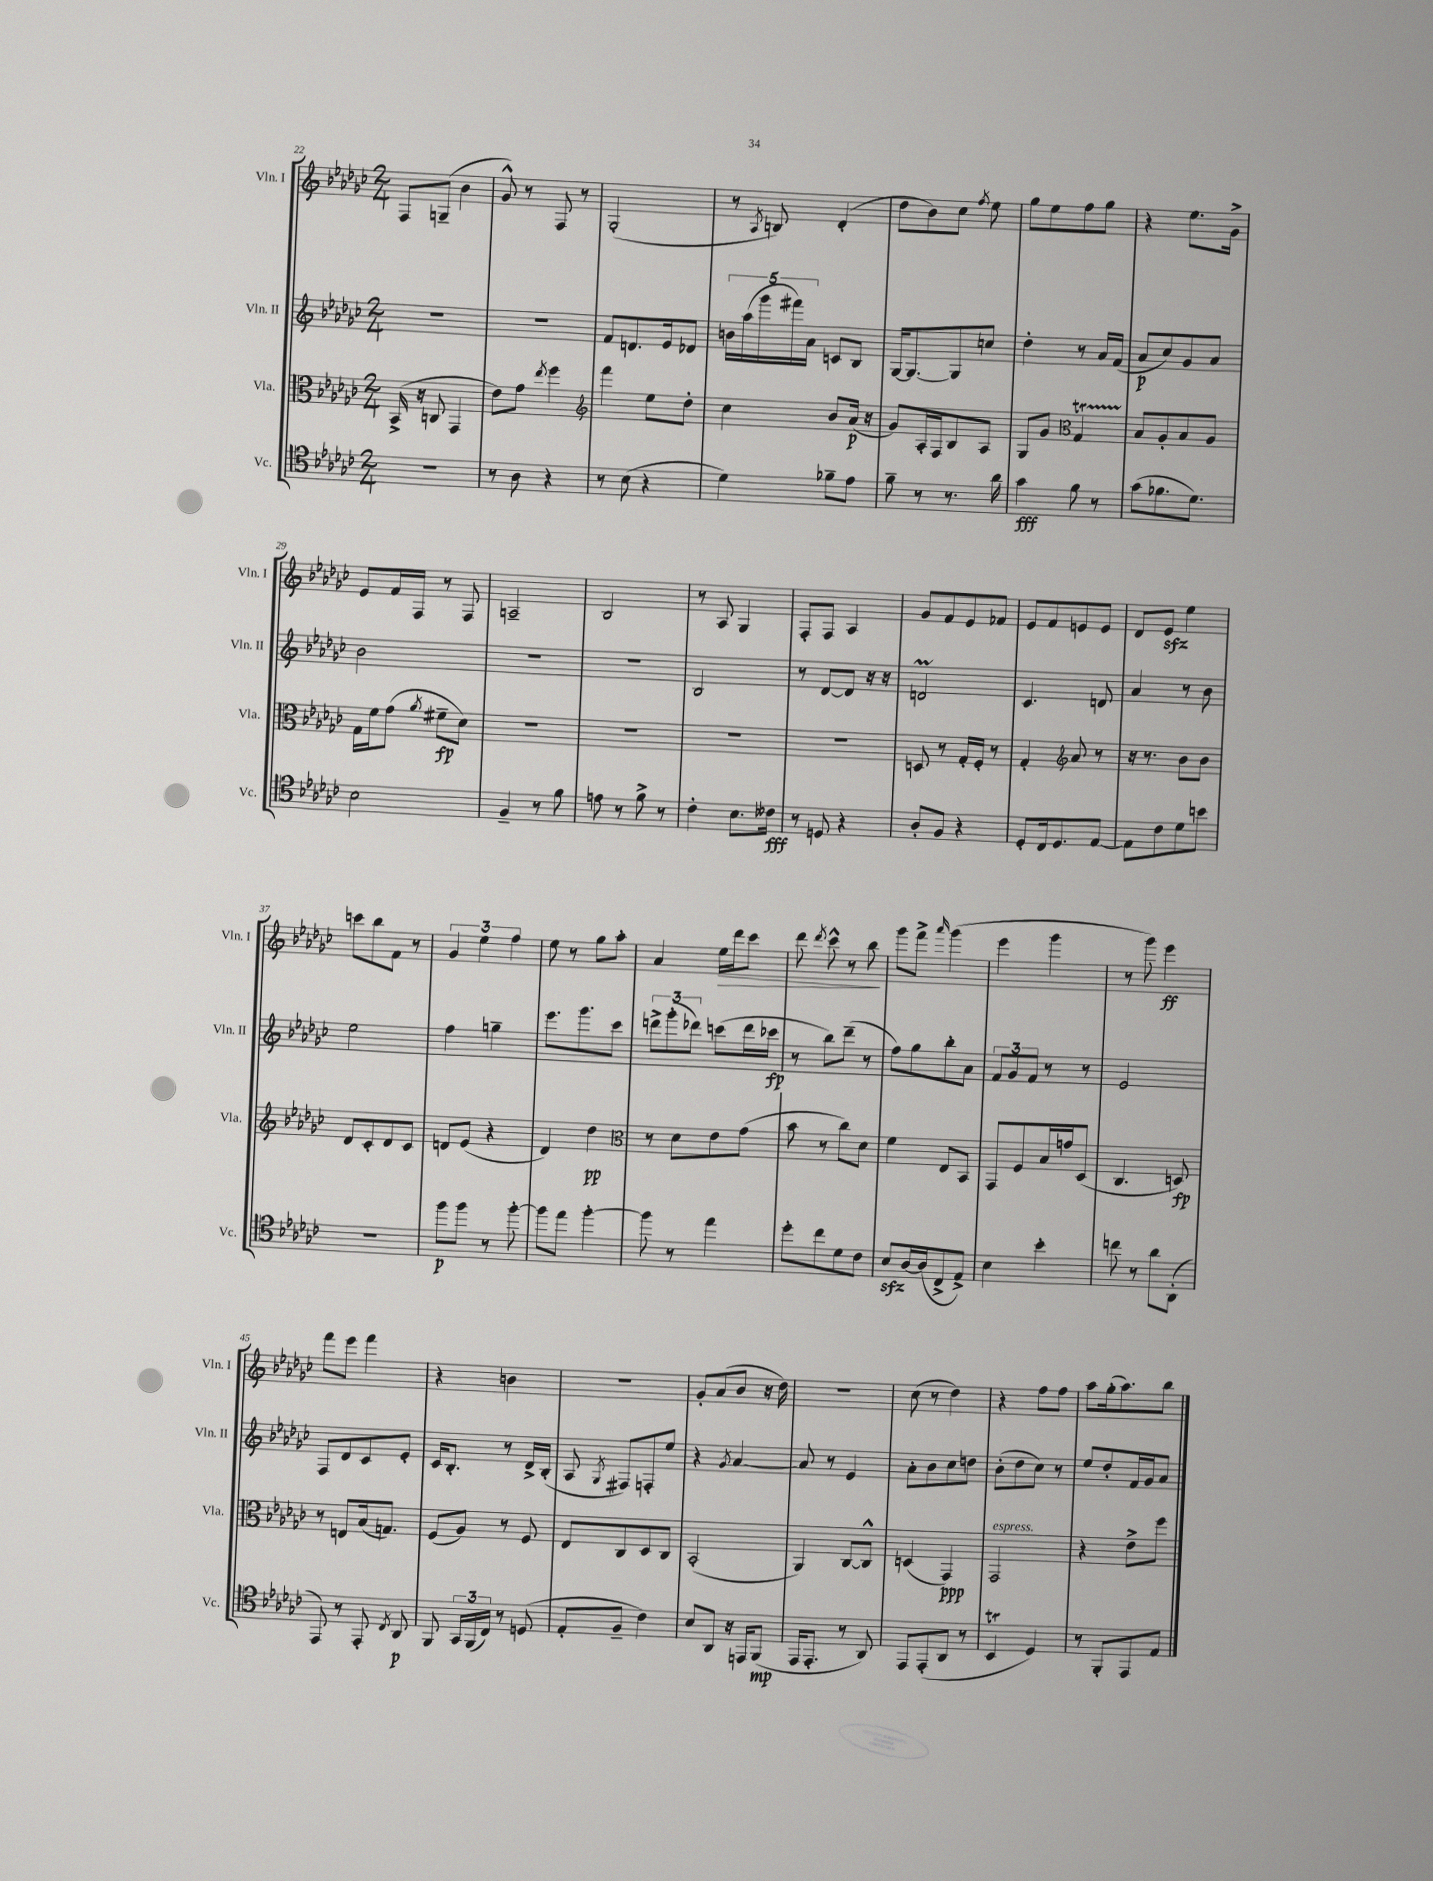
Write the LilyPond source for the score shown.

<<
\new StaffGroup <<
\new Staff = "s0" \with { instrumentName = "Vln. I" shortInstrumentName = "Vln. I" } {
    \clef treble \key ges \major \numericTimeSignature \time 2/4
    \autoBeamOff f8[ g8]--( bes'4 |
    ges'8-^) r8 f8 r8 |
    ges2-.( |
    r8 \acciaccatura { aes8 } b8) des'4-.( |
    des''8[ bes'8) ces''8] \acciaccatura { f''8 } ees''8 |
    ges''8[ ees''8 f''8 ges''8] |
    r4 ees''8.[ ges'16]-> |
    ees'8[ f'16 f16] r8 f8 |
    a2-- |
    bes2 |
    r8 aes8 ges4 |
    f8[-. f8] aes4 |
    ges'8[ f'8 ees'8 fes'8] |
    ees'8[ f'8 e'8 e'8] |
    des'8[ ees'8]\sfz ees''4 |
    c'''8[ bes''8 f'8] r8 |
    \tuplet 3/2 { ges'4 ees''4 f''4 } |
    ees''8 r8 ges''8[ aes''8]-. |
    aes'4 ees''16[\> des'''16 ces'''8] |
    des'''8 \acciaccatura { des'''8 } ces'''8-^ r8 bes''8\! |
    ges'''8[ f'''8]-> \grace { aes'''16 } ges'''4( |
    ees'''4 ges'''4 |
    r8 ges'''8) ees'''4\ff |
    f'''8[ ees'''8] f'''4 |
    r4 b'4 |
    R2 |
    ges'8[-. aes'8( bes'8] r16 des''16) |
    R2 |
    ces''8( r8 des''4) |
    r4 f''8[ f''8] |
    aes''8[ ges''16-.( aes''8.) bes''8] \bar "|." |
}
\new Staff = "s1" \with { instrumentName = "Vln. II" shortInstrumentName = "Vln. II" } {
    \clef treble \key ges \major \numericTimeSignature \time 2/4
    \autoBeamOff R2 |
    R2 |
    f'8[ d'8. ees'16 des'8] |
    \tuplet 5/4 { b'16[ aes''16( ges'''16 fis'''16) aes'16] } c'8[ bes8] |
    ges16[~ ges8.~ ges8 c''8] |
    des''4-. r8 aes'16[ f'16]( |
    aes'8[\p ces''8) ges'8 aes'8] |
    bes'2 |
    R2 |
    R2 |
    bes2 |
    r8 des'8[~ des'8] r16 r16 |
    d'2\prall |
    ces'4. d'8 |
    aes'4 r8 bes'8 |
    ees''2 |
    f''4 g''4-- |
    ees'''8.[ ges'''8. ces'''8] |
    \tuplet 3/2 { d'''8[-> ges'''8-.( des'''8]) } c'''8[( des'''16 ces'''16]\fp |
    r8 bes''8[) des'''8]--( r8 |
    f''8[) ges''8 bes''8-. aes'8] |
    \tuplet 3/2 { f'8[ ges'8 f'8] } r8 r8 |
    ees'2 |
    f8[ des'8 ces'8 ees'8]-. |
    ces'16[ bes8.]-. r8 des'16[-> bes16]-.( |
    aes8 \acciaccatura { ges8 } fis8[) f8-. ees''8] |
    r4 \acciaccatura { ges'8 } aes'4~ |
    aes'8 r8 ees'4 |
    aes'8[-. bes'8 ces''8 d''8] |
    bes'8[-.( des''8 ces''8]) r8 |
    ees''8[ des''8-. f'16 ges'16 aes'8] \bar "|." |
}
\new Staff = "s2" \with { instrumentName = "Vla." shortInstrumentName = "Vla." } {
    \clef alto \key ges \major \numericTimeSignature \time 2/4
    \autoBeamOff bes,16->( r16 c8 ges,4 |
    ees'8[) ges'8] \acciaccatura { ees''8 } f''4 |
    \clef treble f'''4 ees''8[ des''8]-. |
    ces''4 bes'8[ aes'16]\p( r16 |
    ges'8[) aes16-. f16 bes8 aes8] |
    ges8[ ges'8] \clef alto ges4\startTrillSpan |
    bes8[\stopTrillSpan aes8-. bes8 aes8] |
    ges16[ f'16 ges'8]( \acciaccatura { aes'8 } fis'8[--\fp des'8]) |
    R2 |
    R2 |
    R2 |
    R2 |
    d8 r8 ges16[-. f16]-. r8 |
    ges4-. \clef treble aes'8 r8 |
    r16 r8. bes'8[ bes'8] |
    des'8[ ces'8-. des'8 ces'8] |
    d'8[ ees'8]( r4 |
    des'4) des''4\pp |
    \clef alto r8 des'8[ ees'8 ges'8]( |
    bes'8 r8 ces''8[) des'8] |
    f'4 ees8[ bes,8] |
    ges,8[ f8 bes16 g'16 des8]( |
    ces4. d8\fp) |
    r8 e8[ bes16( g8.]) |
    f8[( aes8]) r8 f8 |
    ees8[ ces8 des8 ces8] |
    bes,2-.( |
    aes,4) ces8[~ ces8]-^ |
    d4( ges,4\ppp) |
    ges,2^\markup { \italic "espress." } |
    r4 ees'8[-> f''8] \bar "|." |
}
\new Staff = "s3" \with { instrumentName = "Vc." shortInstrumentName = "Vc." } {
    \clef tenor \key ges \major \numericTimeSignature \time 2/4
    \autoBeamOff r2 |
    r8 aes8 r4 |
    r8 bes8( r4 |
    des'4) fes'8[-- ees'8] |
    f'8-- r8 r8. aes'16 |
    ges'4\fff f'8 r8 |
    ges'8[( fes'8. des'8.]) |
    bes2 |
    f4-- r8 f'8 |
    e'8 r8 f'8-> r8 |
    ces'4-. bes8.[ ceses'16]\fff |
    r8 d8 r4 |
    aes8[-. f8] r4 |
    des8[-. ces16 des8. ees8]~ |
    ees8[ ces'8 des'8 b'8] |
    R2 |
    f''8[\p f''8] r8 f''8~-. |
    f''8[ ees''8] f''4~-. |
    f''8 r8 ees''4 |
    des''8[-. ces''8 des'8 ces'8] |
    bes8[\sfz aes16~ aes16( ces8-> ees8]->) |
    bes4 bes'4-. |
    c''8 r8 aes'8[ aes,8]-.( |
    ees,8) r8 ees,8-. \acciaccatura { ces8 } aes,8\p |
    f,8 \tuplet 3/2 { ges,16[ f,16( ces16]) } r8 d8( |
    ees8[-. f8]-- ces'4) |
    bes8[ aes,8] r16 e,16[ f,8]\mp( |
    ees,16[ ees,8.]-. r8 aes,8) |
    ees,8[ ees,8-.( aes,8] r8 |
    bes,4\trill des4) |
    r8 f,8[-. ees,8 ees8] \bar "|." |
}
>>
>>
\layout { \context { \Score currentBarNumber = #22 } }
